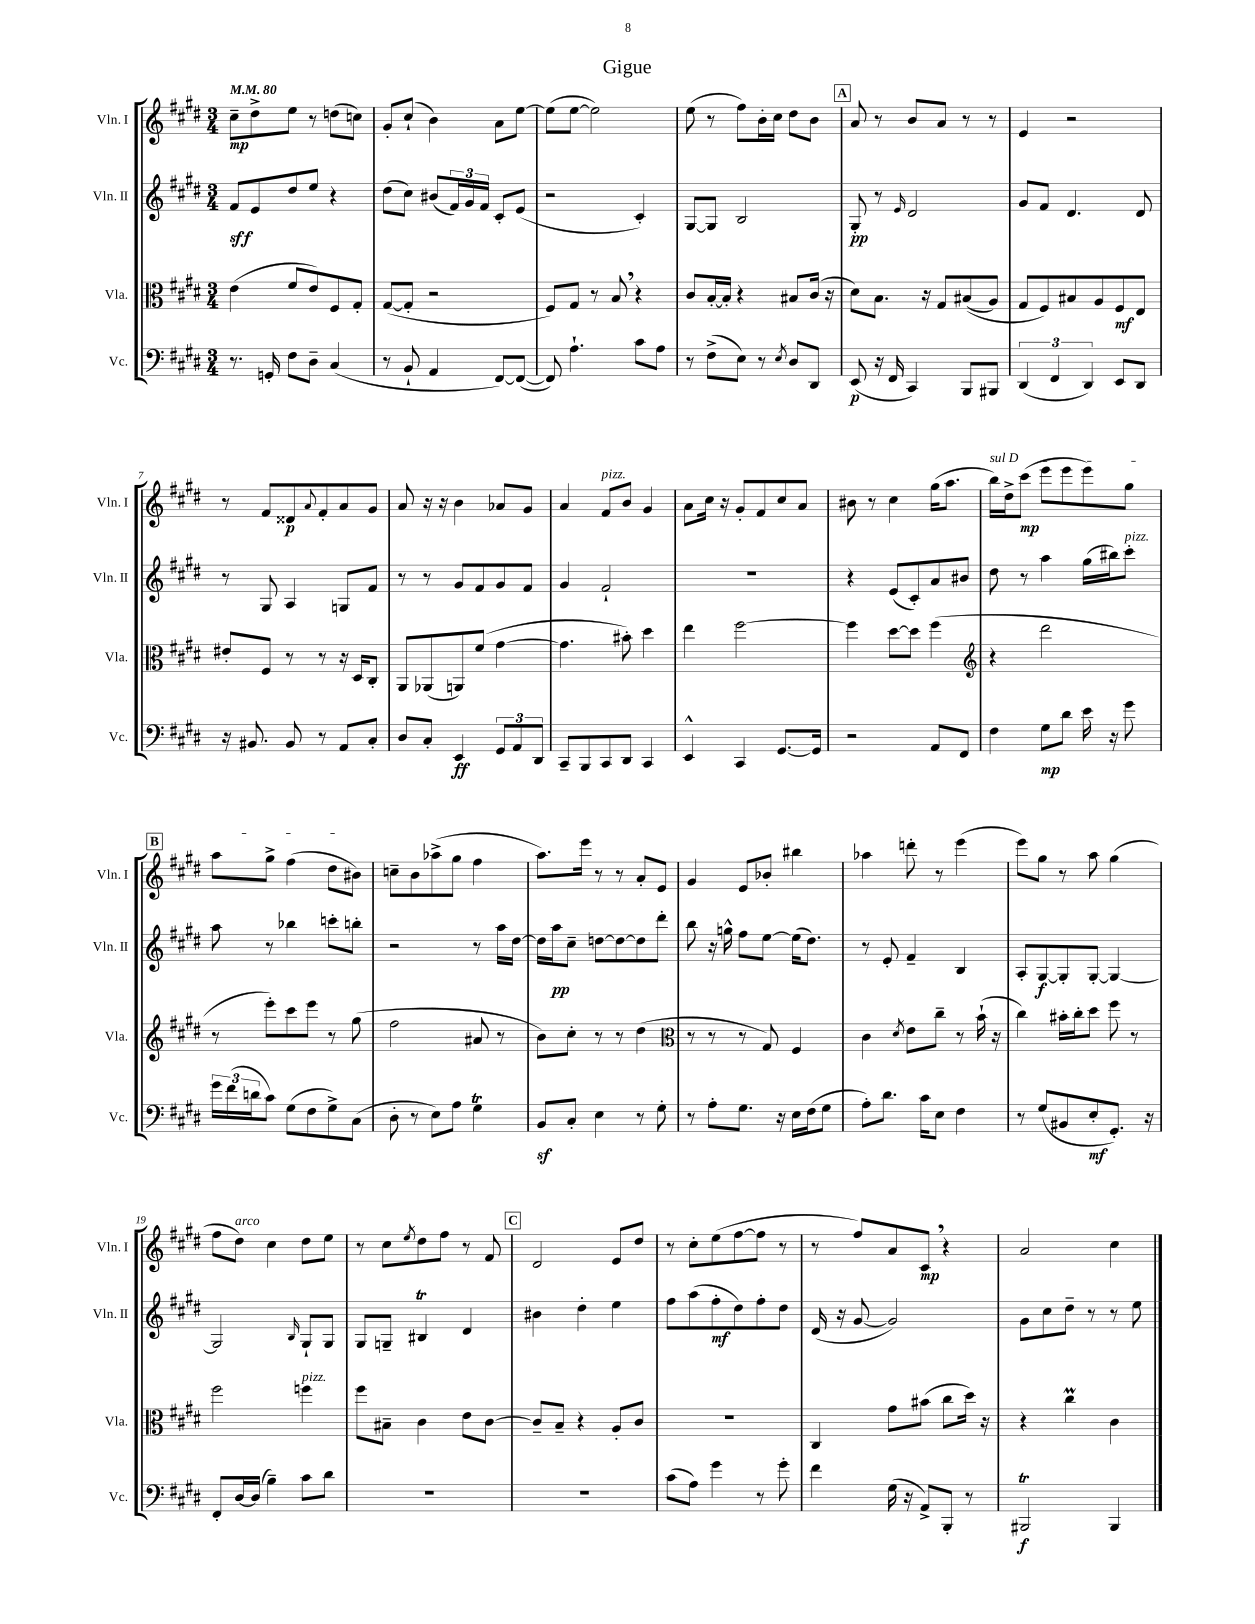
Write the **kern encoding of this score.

**kern	**dynam	**kern	**dynam	**kern	**dynam	**kern	**dynam
*part4	*part4	*part3	*part3	*part2	*part2	*part1	*part1
*staff4	*staff4	*staff3	*staff3	*staff2	*staff2	*staff1	*staff1
*I"Vc.	*	*I"Vla.	*	*I"Vln. II	*	*I"Vln. I	*
*I'Vc.	*	*I'Vla.	*	*I'Vln. II	*	*I'Vln. I	*
*clefF4	*	*clefC3	*	*clefG2	*	*clefG2	*
*k[f#c#g#d#]	*	*k[f#c#g#d#]	*	*k[f#c#g#d#]	*	*k[f#c#g#d#]	*
*M3/4	*	*M3/4	*	*M3/4	*	*M3/4	*
*MM80	*	*MM80	*	*MM80	*	*MM80	*
=1	=1	=1	=1	=1	=1	=1	=1
8.r	.	(4e\	.	8f#/L	sff	8cc#~\L	mp
.	.	.	.	8e/	.	8dd#^\	.
16GGn'/	.	.	.	.	.	.	.
8F#\L	.	8f#/L	.	8dd#/	.	8ee\J	.
8D#~\J	.	8e/)	.	8ee/J	.	8r	.
(4C#/	.	8F#/	.	4r	.	(8ddn\L	.
.	.	8G#'/J	.	.	.	8ccn\J)	.
=2	=2	=2	=2	=2	=2	=2	=2
8r	.	([8G#/L	.	(8dd#\L	.	8g#'/L	.
8BB`/	.	8G#'/J]	.	8cc#\J)	.	(8cc#`/J	.
4AA/	.	2r	.	(8b#X/L	.	4b\)	.
.	.	.	.	24f#/L)	.	.	.
.	.	.	.	24g#/	.	.	.
.	.	.	.	24f#/JJ	.	.	.
[8FF#/L)	.	.	.	8c#'/L	.	8a\L	.
(8FF#/J_	.	.	.	(8e/J	.	[8ee\J	.
=3	=3	=3	=3	=3	=3	=3	=3
8FF#/])	.	8F#/L)	.	2r	.	(8ee\L]	.
4.A`\	.	8G#/J	.	.	.	[8ee\J	.
.	.	8r	.	.	.	2ee\])	.
.	.	8B,/	.	.	.	.	.
8c#\L	.	4r	.	4c#'/)	.	.	.
8A\J	.	.	.	.	.	.	.
=4	=4	=4	=4	=4	=4	=4	=4
8r	.	8c#/L	.	[8G#/L	.	(8ee\	.
(8F#^\L	.	[16B'/L	.	8G#/J]	.	8r	.
.	.	16B'/JJ]	.	.	.	.	.
8E\J)	.	4r	.	2B/	.	8ff#\L)	.
8r	.	.	.	.	.	16b'\L	.
.	.	.	.	.	.	16cc#\JJ	.
8qE/	.	.	.	.	.	.	.
8D#/L	.	8B#X/L	.	.	.	8dd#\L	.
8DD#/J	.	(16c#/Jk	.	.	.	8b\J	.
.	.	16r	.	.	.	.	.
!!LO:REH:place=s1:t=A
=5	=5	=5	=5	=5	=5	=5	=5
(8EE/	p	8d#\L)	.	8G#'/	pp	8a/	.
16r	.	8.B\J	.	8r	.	8r	.
16FF#/	.	.	.	.	.	.	.
.	.	.	.	16qqe/	.	.	.
4CC#/)	.	.	.	2d#/	.	8b/L	.
.	.	16r	.	.	.	.	.
.	.	8G#/L	.	.	.	8a/J	.
8BBB/L	.	((8B#X/	.	.	.	8r	.
8BBB#X/J	.	8A/J)	.	.	.	8r	.
=6	=6	=6	=6	=6	=6	=6	=6
(6DD#/	.	8G#/L	.	8g#/L	.	4e/	.
.	.	8F#/)	.	8f#/J	.	.	.
6FF#/	.	.	.	.	.	.	.
.	.	8B#X/	.	4.d#/	.	2r	.
6DD#/)	.	.	.	.	.	.	.
.	.	8A/	.	.	.	.	.
8EE/L	.	8F#/	mf	.	.	.	.
8DD#/J	.	8E/J	.	8d#/	.	.	.
!!LO:LB:g=z
=7	=7	=7	=7	=7	=7	=7	=7
16r	.	8e#X'/L	.	8r	.	8r	.
8.BB#X/	.	.	.	.	.	.	.
.	.	8F#/J	.	8G#/	.	8f#/L	.
8BB#/	.	8r	.	4A/	.	8d##X/	p
.	.	.	.	.	.	8qqa/	.
8r	.	8r	.	.	.	8f#'/	.
8AA/L	.	16r	.	8Gn/L	.	8a/	.
.	.	16D#/KL	.	.	.	.	.
8C#'/J	.	8C#'/J	.	8f#/J	.	8g#/J	.
=8	=8	=8	=8	=8	=8	=8	=8
8D#/L	.	8AA/L	.	8r	.	8a/	.
8C#'/J	.	(8AA-X/	.	8r	.	16r	.
.	.	.	.	.	.	16r	.
4EE/	ff	8AAn/)	.	8g#/L	.	4b\	.
.	.	(8f#/J	.	8f#/	.	.	.
12GG#/L	.	[4g#\	.	8g#/	.	8a-X/L	.
12AA/	.	.	.	.	.	.	.
.	.	.	.	8f#/J	.	8g#/J	.
12DD#/J	.	.	.	.	.	.	.
=9	=9	=9	=9	=9	=9	=9	=9
8CC#~/L	.	4.g#\]	.	4g#/	.	4a/	.
8BBB/	.	.	.	.	.	.	.
!	!	!	!	!	!	!LO:TX:a:i:t=pizz.	!
8CC#/	.	.	.	2f#`/	.	8f#/L	.
8DD#/J	.	8b#X'\)	.	.	.	8b/J	.
4CC#/	.	4dd#\	.	.	.	4g#/	.
=10	=10	=10	=10	=10	=10	=10	=10
4EE^^/	.	4ee\	.	2.r	.	8a\L	.
.	.	.	.	.	.	16cc#\Jk	.
.	.	.	.	.	.	16r	.
4CC#/	.	[2ff#\	.	.	.	8g#'/L	.
.	.	.	.	.	.	8f#/	.
[8.GG#/L	.	.	.	.	.	8cc#/	.
.	.	.	.	.	.	8a/J	.
16GG#/Jk]	.	.	.	.	.	.	.
=11	=11	=11	=11	=11	=11	=11	=11
2r	.	4ff#\]	.	4r	.	8b#X\	.
.	.	.	.	.	.	8r	.
.	.	[8dd#\L	.	(8e/L	.	4cc#\	.
.	.	8dd#\J]	.	8c#'/)	.	.	.
8AA/L	.	(4ff#\	.	8a/	.	(16gg#\KL	.
.	.	.	.	.	.	8.aa\J	.
8FF#/J	.	.	.	8b#X/J	.	.	.
=12	=12	=12	=12	=12	=12	=12	=12
*	*	*clefG2	*	*	*	*	*
!	!	!	!	!	!	!LO:TX:a:i:t=sul D	!
4F#\	.	4r	.	8dd#\	.	16bb\LL)	.
.	.	.	.	.	.	16dd#^\J	.
.	.	.	.	8r	.	(8ccc#\J	mp
8G#\L	mp	2ddd#\	.	4aa\	.	8eee\L	.
8d#\J	.	.	.	.	.	8eee\	.
16e\	.	.	.	(16gg#\LL	.	8eee\)	.
16r	.	.	.	16bb#X\J)	.	.	.
!	!	!	!	!LO:TX:a:i:t=pizz.	!	!	!
8g#\	.	.	.	8ccc#'\J	.	8gg#\J	.
!!LO:LB:g=z
!!LO:REH:place=s1:t=B
=13	=13	=13	=13	=13	=13	=13	=13
24g#\LL	.	8r	.	8aa\	.	8aa\L	.
(24f#\	.	.	.	.	.	.	.
24dn\J	.	.	.	.	.	.	.
8c#\J)	.	8eee'\L)	.	8r	.	8gg#^\J	.
(8G#\L	.	8ccc#\	.	4bb-X\	.	(4ff#\	.
8F#\	.	8eee\J	.	.	.	.	.
8G#^\)	.	8r	.	8cccn'\L	.	8dd#\L	.
(8C#\J	.	(8gg#\	.	8bbn'\J	.	8b#X\J)	.
=14	=14	=14	=14	=14	=14	=14	=14
8D#'\	.	2ff#\	.	2r	.	8ccn~\L	.
8r	.	.	.	.	.	8b\	.
8E\L)	.	.	.	.	.	(8aa-X^\	.
8A\J	.	.	.	.	.	8gg#\J	.
4G#t\	.	8a#X/	.	8r	.	4ff#\	.
.	.	8r	.	16aa\LL	.	.	.
.	.	.	.	[16dd#\JJ	.	.	.
=15	=15	=15	=15	=15	=15	=15	=15
8BBz/L	.	8b\L)	.	16dd#\LL]	.	8.aa\L)	.
.	.	.	.	16aa\J	pp	.	.
8C#'/J	.	8cc#'\J	.	8cc#~\J	.	.	.
.	.	.	.	.	.	16eee\Jk	.
4E\	.	8r	.	[8ddn\L	.	8r	.
.	.	8r	.	8dd\_	.	8r	.
8r	.	(4dd#\	.	8dd\]	.	8a'/L	.
8G#'\	.	.	.	8ddd#'\J	.	8e/J	.
=16	=16	=16	=16	=16	=16	=16	=16
*	*	*clefC3	*	*	*	*	*
8r	.	8r	.	8bb\	.	4g#/	.
8A'\L	.	8r	.	16r	.	.	.
.	.	.	.	16ggn^^\	.	.	.
8.G#\J	.	8r	.	8ff#\L	.	8e/L	.
.	.	8G#/)	.	[8ee\J	.	8b-X'/J	.
16r	.	.	.	.	.	.	.
16E\LL	.	4F#/	.	(16ee\KL]	.	4bb#X\	.
(16F#\J	.	.	.	8.dd#\J)	.	.	.
8G#\J	.	.	.	.	.	.	.
=17	=17	=17	=17	=17	=17	=17	=17
8A'\L)	.	4c#\	.	8r	.	4aa-X\	.
8.d#\J	.	.	.	8e'/	.	.	.
.	.	8qd#/	.	.	.	.	.
.	.	8e\L	.	4f#~/	.	8dddn'\	.
16c#\KL	.	.	.	.	.	.	.
8E\J	.	8cc#~\J	.	.	.	8r	.
4F#\	.	8r	.	4B/	.	(4eee\	.
.	.	(16b`\	.	.	.	.	.
.	.	16r	.	.	.	.	.
=18	=18	=18	=18	=18	=18	=18	=18
8r	.	4cc#\)	.	8A'/L	.	8eee\L)	.
(8G#/L	.	.	.	[8G#/	f	8gg#\J	.
8BB#X/	.	16b#X'\LL	.	8G#'/]	.	8r	.
.	.	16cc#'\J	.	.	.	.	.
8E'/	mf	8dd#\J	.	[8G#'/J	.	8aa\	.
8.GG#'/J)	.	8ff#\	.	4G#/_	.	(4gg#\	.
.	.	8r	.	.	.	.	.
16r	.	.	.	.	.	.	.
!!LO:LB:g=z
=19	=19	=19	=19	=19	=19	=19	=19
8FF#'/L	.	2ff#\	.	2G#/]	.	8ff#\L	.
!	!	!	!	!	!	!LO:TX:a:i:t=arco	!
[16D#/L	.	.	.	.	.	8dd#\J)	.
(16D#/JJ]	.	.	.	.	.	.	.
4B~\)	.	.	.	.	.	4cc#\	.
.	.	.	.	16qqB/	.	.	.
!	!	!LO:TX:a:i:t=pizz.	!	!	!	!	!
8c#\L	.	4ffn\	.	8G#`/L	.	8dd#\L	.
8d#\J	.	.	.	8G#/J	.	8ee\J	.
=20	=20	=20	=20	=20	=20	=20	=20
2.r	.	8ff#\L	.	8G#/L	.	8r	.
.	.	8B#X~\J	.	8Gn~/J	.	8cc#\L	.
.	.	.	.	.	.	8qee/	.
.	.	4c#\	.	4B#Xt/	.	8dd#\	.
.	.	.	.	.	.	8ff#\J	.
.	.	8e\L	.	4d#/	.	8r	.
.	.	[8c#\J	.	.	.	8f#/	.
!!LO:REH:place=s1:t=C
=21	=21	=21	=21	=21	=21	=21	=21
2.r	.	8c#~/L]	.	4b#X\	.	2d#/	.
.	.	8B~/J	.	.	.	.	.
.	.	4r	.	4dd#'\	.	.	.
.	.	8A'/L	.	4ee\	.	8e/L	.
.	.	8c#/J	.	.	.	8dd#/J	.
=22	=22	=22	=22	=22	=22	=22	=22
(8c#\L	.	2.r	.	8ff#\L	.	8r	.
8A\J)	.	.	.	(8aa\	.	8cc#'\L	.
4g#\	.	.	.	8ff#'\	mf	(8ee\	.
.	.	.	.	8dd#\)	.	[8ff#\	.
8r	.	.	.	8ff#'\	.	8ff#\J]	.
8g#'\	.	.	.	8dd#\J	.	8r	.
=23	=23	=23	=23	=23	=23	=23	=23
4f#\	.	4C#/	.	(16d#/	.	8r	.
.	.	.	.	16r	.	.	.
.	.	.	.	[8g#/	.	8ff#/L)	.
(16G#\	.	8g#\L	.	2g#/])	.	8a/	.
16r	.	.	.	.	.	.	.
8AA^/L)	.	(8b#X\J	.	.	.	8c#,/J	mp
8BBB'/J	.	8cc#\L	.	.	.	4r	.
8r	.	16dd#\Jk)	.	.	.	.	.
.	.	16r	.	.	.	.	.
=24	=24	=24	=24	=24	=24	=24	=24
2BBB#Xt/	f	4r	.	8g#\L	.	2a/	.
.	.	.	.	8cc#\	.	.	.
.	.	4cc#M\	.	8dd#~\J	.	.	.
.	.	.	.	8r	.	.	.
4BBB#/	.	4c#\	.	8r	.	4cc#\	.
.	.	.	.	8ee\	.	.	.
==	==	==	==	==	==	==	==
*-	*-	*-	*-	*-	*-	*-	*-
